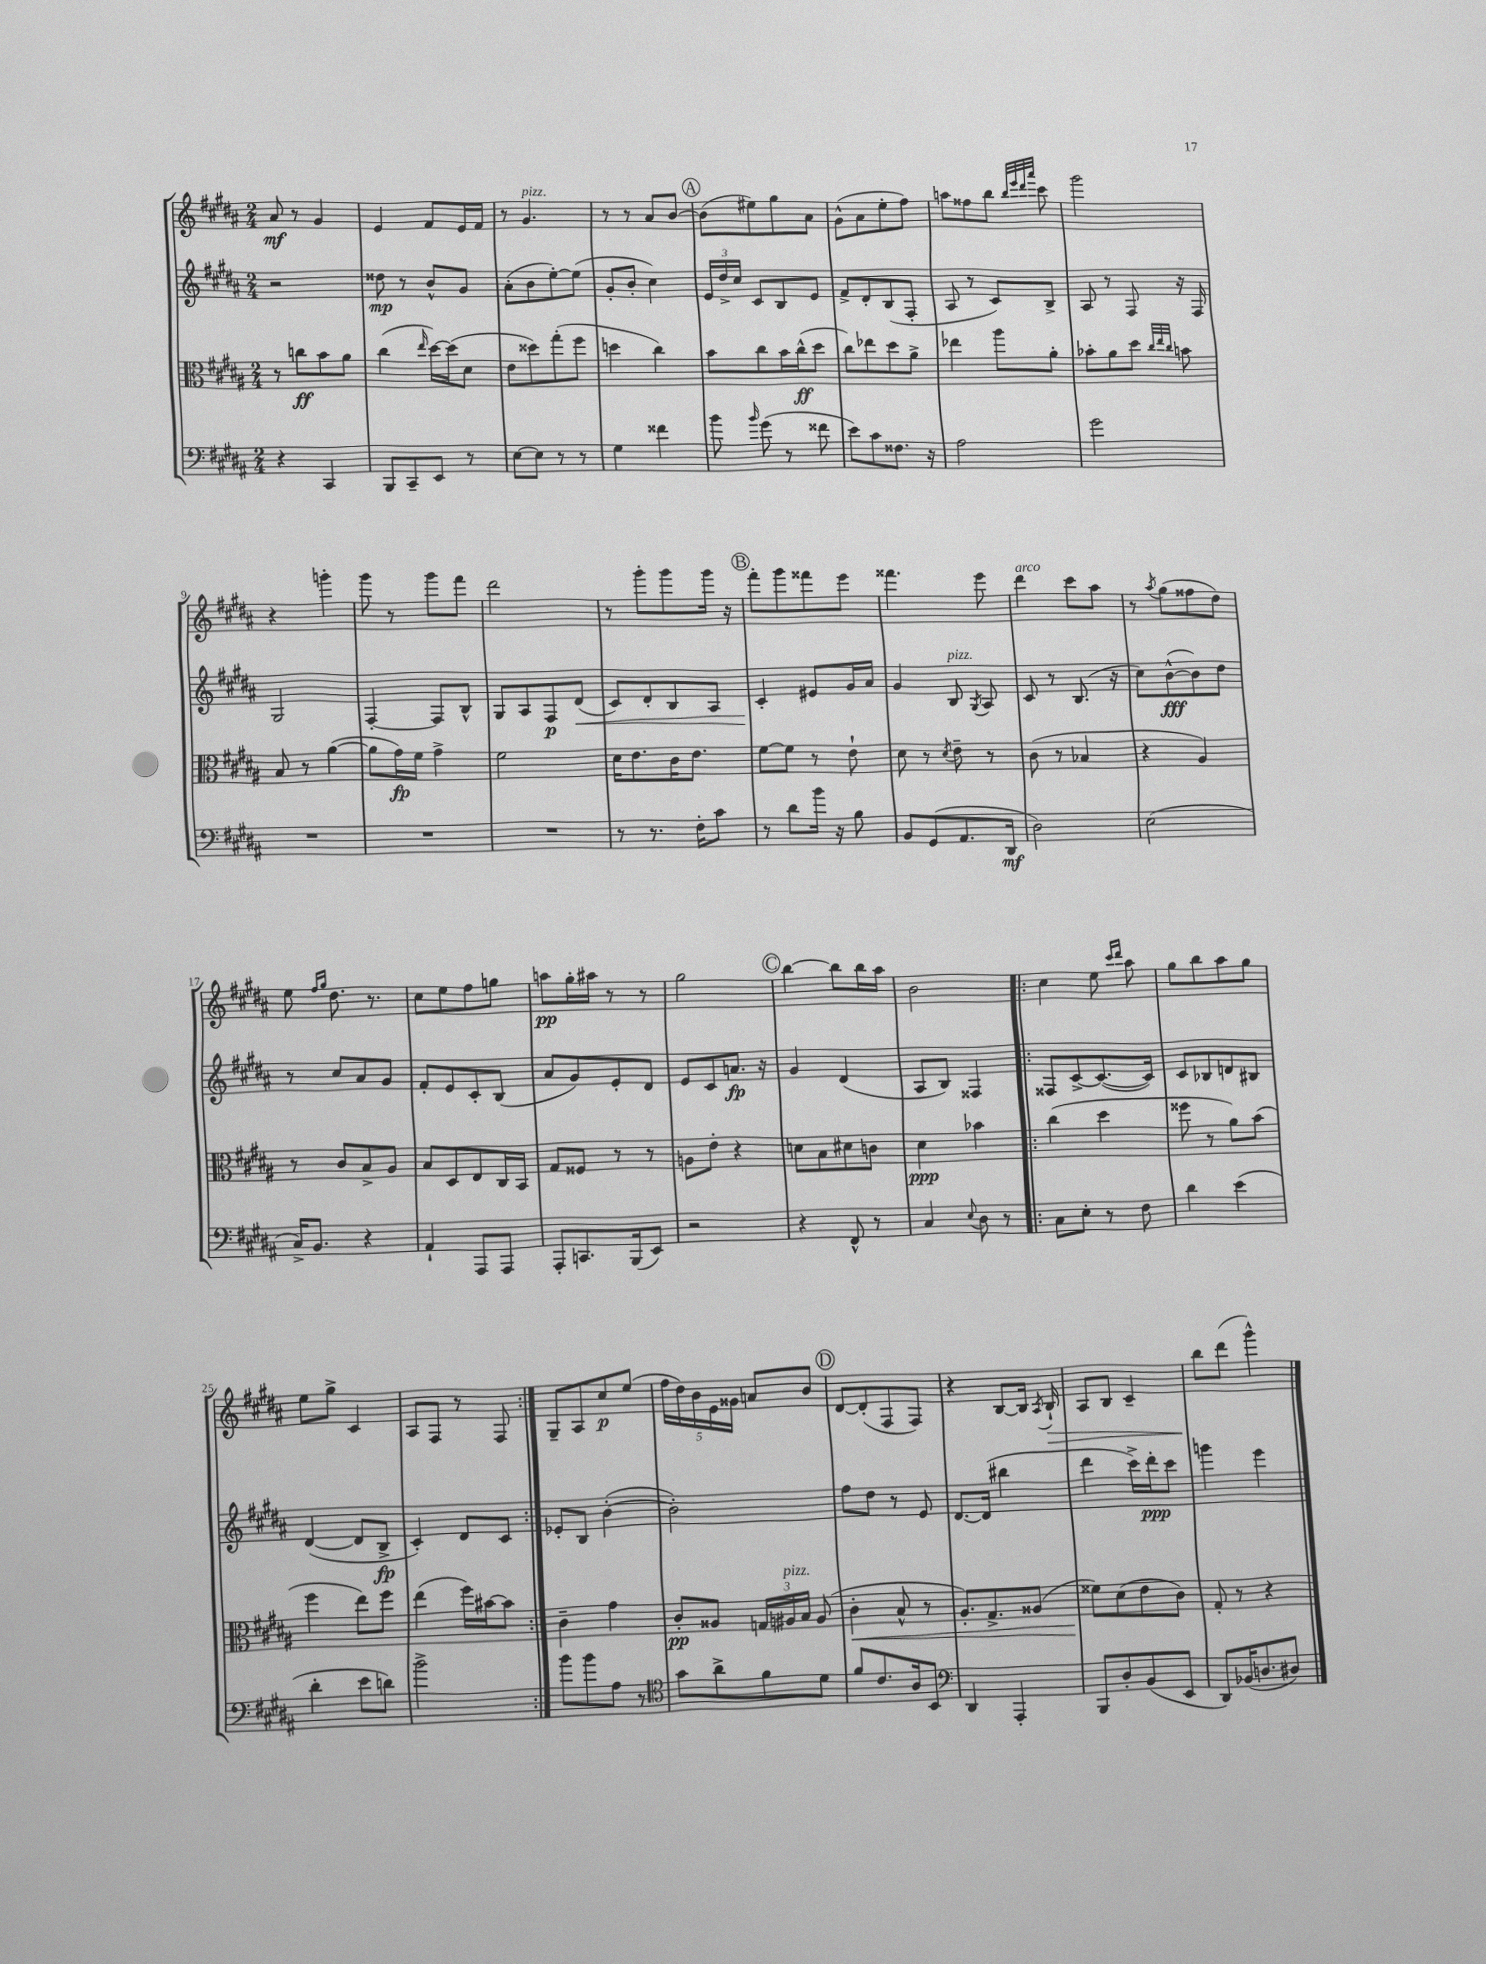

**kern	**kern	**kern	**kern
*staff4	*staff3	*staff2	*staff1
*clefF4	*clefC3	*clefG2	*clefG2
*k[f#c#g#d#a#]	*k[f#c#g#d#a#]	*k[f#c#g#d#a#]	*k[f#c#g#d#a#]
*M2/4	*M2/4	*M2/4	*M2/4
4r	8r	2r	8a#
.	8cc	.	8r
4CC#	8b	.	4g#
.	8a#	.	.
=	=	=	=
8BBB	(4cc#	8dd##	4e
8CC#~	.	8r	.
.	16qqee	.	.
8EE	[16dd#)	8b^^	8f#
.	(16dd#]	.	.
8r	8d#	8g#	16e
.	.	.	16f#
=	=	=	=
[8E	8e	(8a#'	8r
8E]	8dd##)	8b	4.g#
8r	(8gg#'	[8ee')	.
8r	8ff#	(8ee]	.
=	=	=	=
4G#	4dd	8g#'	8r
.	.	8b'	8r
4f##	4cc#)	4cc#)	8a#
.	.	.	[8b
=	=	=	=
8b	8b	24e	(8b]
.	.	24dd#^	.
.	.	24cc#	.
16qqb	.	.	.
(8g#	8cc#	8c#	8ee#)
8r	16b	8B	8gg#
.	(16cc#^^	.	.
8f##	8dd#	8e	8a#
=	=	=	=
8e)	8cc#)	8f#^	(8g#^^
8c#	8ee-	8d#'	8a#
8.F##	8dd#	(8B	8ee'
.	8a#^	8F#'	8ff#)
16r	.	.	.
=	=	=	=
2A#	4ee-	8A#	8aa
.	.	8r	8ff##
.	8aa#	8c#)	8bb
.	.	.	32qqbb
.	.	.	32qqeee
.	.	.	32qqddd#
.	.	.	32qqaaa#
.	8a#'	8B^	8ccc#
=	=	=	=
2g#	8b-'	8A#	2ggg#
.	8a#	8r	.
.	8dd#	8F#	.
.	32qqcc#	.	.
.	32qqee	.	.
.	32qqcc#	.	.
.	8b	16r	.
.	.	16F#	.
=	=	=	=
2r	8B	2G#	4r
.	8r	.	.
.	([4a#	.	4ggg'
=	=	=	=
2r	8a#]	[4F#'	8ggg#
.	16g#)	.	8r
.	16f#	.	.
.	4g#^	8F#]	8ggg#
.	.	8B^^	8fff#
=	=	=	=
2r	2f#	8G#	2ddd#
.	.	8A#	.
.	.	8F#	.
.	.	(8d#	.
=	=	=	=
8r	16d#	8c#)	8r
.	8.e	.	.
8.r	.	8d#'	8ggg#'
.	16c#	8B	8ggg#
16F#'	8.e	.	.
8c#	.	8A#	16ggg#
.	.	.	16r
=	=	=	=
8r	[8f#	4c#'	8fff#'
8d#	8f#]	.	8ggg#
16b	8r	8e#	8fff##
16r	.	.	.
8B	8e`	16g#	8eee
.	.	16a#	.
=	=	=	=
8BB	8d#	4g#	4.fff##
(8GG#	8r	.	.
.	8qd#	.	.
8.AA#	8e~	8B	.
.	.	8qG#	.
.	8r	8A#	8eee
16DD#	.	.	.
=	=	=	=
2D#)	(8c#	8c#	4ddd#
.	8r	8r	.
.	4B-	(8.B	8ccc#
.	.	.	8aa#
.	.	16r	.
=	=	=	=
(2E	4r	8cc#)	8r
.	.	.	8qaa#
.	.	([8b^^	(8gg#
.	4A#)	8b])	8ff##
.	.	8dd#	8dd#)
=	=	=	=
16C#^)	8r	8r	8ee
8.BB	.	.	.
.	.	.	16qqff#
.	.	.	16qqgg#
.	8c#	8cc#	8.dd#
4r	8B^	8a#	.
.	.	.	8.r
.	8A#	8g#	.
=	=	=	=
4AA#`	8B	8f#'	8cc#
.	8D#	8e	8ee
8AAA#	8E	8c#'	8ff#
8AAA#	16C#	(8B	8gg
.	16BB	.	.
=	=	=	=
8AAA#'	8G#	8a#	8aa
8.CC	8F##	8g#)	16gg#'
.	.	.	16aa#
.	8r	8e'	8r
(16BBB	.	.	.
8EE)	8r	8d#	8r
=	=	=	=
2r	8A	8e	2gg#
.	8e'	8c#	.
.	4r	8.a	.
.	.	16r	.
=	=	=	=
4r	8d	4g#	[4bb
.	8B	.	.
8FF#^^	8d#	(4d#	8bb]
8r	8c	.	16bb
.	.	.	16aa#
=	=	=	=
4C#	4d#	8A#	2b
.	.	8B)	.
8qqE	.	.	.
8D#	4b-	4F##	.
8r	.	.	.
=!|:	=!|:	=!|:	=!|:
8C#	(4cc#	8F##	4cc#
8E'	.	[8c#^	.
8r	4dd#	(8.c#_	8ee
.	.	.	16qqccc#
.	.	.	16qqddd#
8F#	.	.	8aa#
.	.	16c#])	.
=	=	=	=
4d#	8ff##	8c#	8gg#
.	8r	8B-	8bb
(4e	8a#)	8d	8aa#
.	(8b	8B#	8gg#
=	=	=	=
4d#'	4ff#	([4d#	8ee
.	.	.	8gg#^
8e	8ee)	8d#]	4c#
8d)	8ff#	8B^	.
=	=	=	=
2b^	(4ee	4c#')	8A#
.	.	.	8F#
.	16ff#)	8d#	8r
.	[16b#	.	.
.	8b#]	8c#	8F#
=:|!	=:|!	=:|!	=:|!
8b	4c#~	8e-'	8G#~
8b	.	8B	8A#
8A#	4g#	([4b'	8cc#
8r	.	.	(8ee
=	=	=	=
*clefC4	*	*	*
8g#	8c#'	2b'])	20ff#
.	.	.	20dd#)
.	.	.	20b
8a#^	8A##	.	.
.	.	.	20e
.	.	.	20g##
8f#	24G	.	8a
.	24A#	.	.
.	24B	.	.
8d#	(8A#	.	8b
=	=	=	=
8f#	4c#'	8ff#	[8d#
8.c#	.	8dd#	(8d#']
.	8B^^	8r	8F#
16A#	.	.	.
8BB	8r	8e	8F#)
=	=	=	=
*clefF4	*	*	*
4DD#	8.A#')	[8.d#	4r
.	8.G#^	(16d#]	.
4AAA#'	.	4bb#	[8B
.	(8A##	.	16B]
.	.	.	8qA#
.	.	.	16B`
=	=	=	=
8BBB	8f##)	4ddd#	8A#
8D#'	(8d#	.	8B
(8BB	8e	16ccc#^)	4c#~
.	.	16ddd#'	.
8EE	8c#)	8ccc#	.
=	=	=	=
8DD#)	8G#'	4ggg	8bb
(16BB-	8r	.	(8ddd#
8.D	.	.	.
.	4r	4eee	4ggg#^^)
8D#)	.	.	.
==	==	==	==
*-	*-	*-	*-
